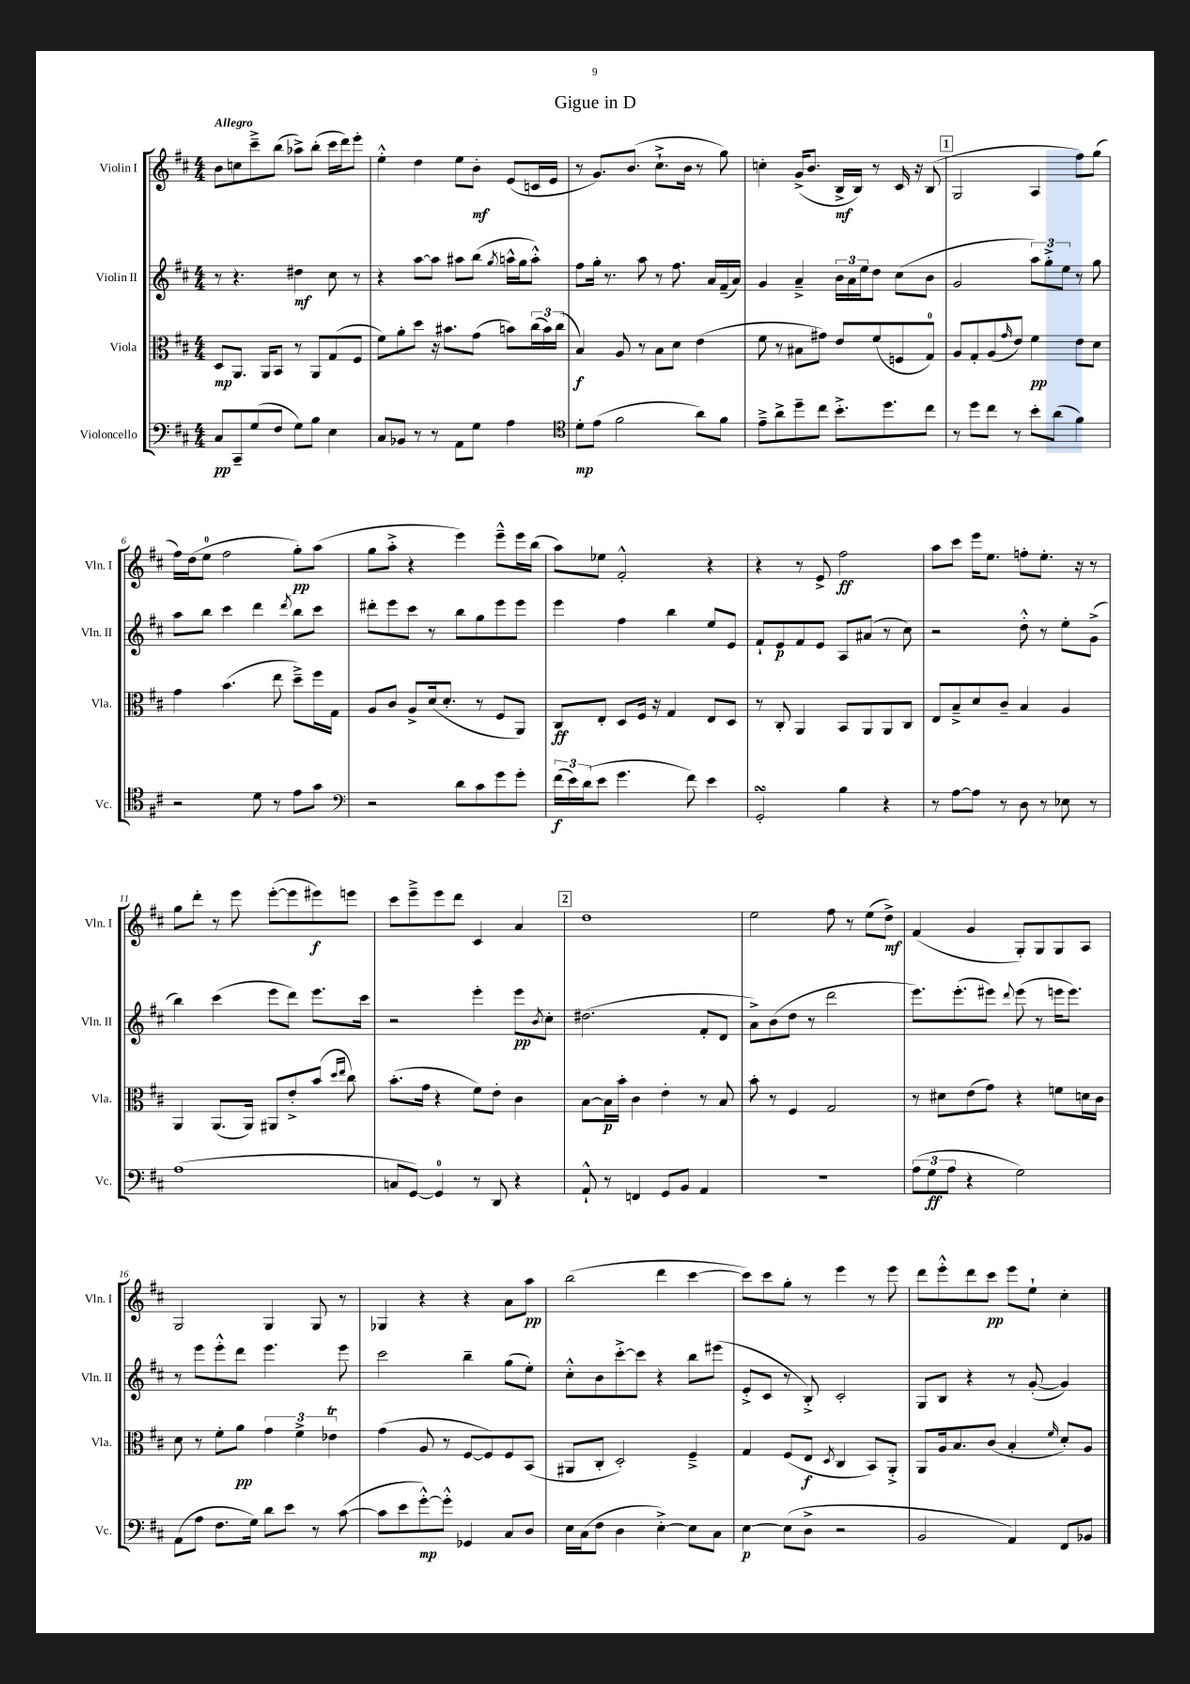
\header { title = "Gigue in D" }
<<
\new StaffGroup <<
\new Staff = "s0" \with { instrumentName = "Violin I" shortInstrumentName = "Vln. I" } {
    \clef treble \key d \major \numericTimeSignature \time 4/4 \tempo "Allegro"
    b'8 c''8 cis'''8---> b''8( aes''8->) b''8-.( cis'''16 d'''16) e'''8-. |
    e''4-.-^ d''4 e''8 b'8-.\mf e'8( c'16 e'16 |
    r8 g'8.) b'8.( cis''8.-!-> b'16 r8 g''8) |
    c''4-. g'16->( b'8. b16->\mf b16) r8 cis'16 r16 b8( |
    \mark \markup { \box "1" } g2 a4 fis''8) g''8( |
    fis''16) d''16( e''8-0 fis''2 g''8-.\pp) a''8( |
    g''8 a''8-.-> r4 e'''4) e'''8---^ e'''16 b''16( |
    a''8) ees''8 fis'2-.-^ r4 |
    r4 r8 e'8-> fis''2\ff |
    a''8 cis'''8 e'''16 e''8. f''8-. e''8.-. r16 r8 |
    g''8 d'''8-. r8 e'''8 e'''8~-.( e'''8 eis'''8\f) e'''8 |
    cis'''8 e'''8---> e'''8 d'''8 cis'4 a'4 |
    \mark \markup { \box "2" } d''1 |
    e''2 fis''8 r8 e''8( d''8->\mf) |
    fis'4( g'4 g8-.) g8 g8 a8 |
    g2 g4 g8 r8 |
    ges4 r4 r4 a'8 a''8\pp |
    b''2( d'''4 cis'''4~ |
    cis'''8) cis'''8 g''8-. r8 e'''4 r8 e'''8 |
    d'''8 e'''8-.-^ d'''8 cis'''8\pp e'''8 e''8-! cis''4-. \bar "|." |
}
\new Staff = "s1" \with { instrumentName = "Violin II" shortInstrumentName = "Vln. II" } {
    \clef treble \key d \major \numericTimeSignature \time 4/4
    r8 r4. dis''4\mf cis''8 r8 |
    r4 a''8~ a''8 ais''8 b''8( \acciaccatura { g''8 } a''16-^ g''16 a''8-.-^) |
    fis''8 g''16-. r8. a''8 r8 fis''8. a'16 fis'16--( a'16) |
    g'4 a'4---> \tuplet 3/2 { b'16 a'16 e''16 } d''8 cis''8( b'8 |
    \mark \markup { \box "1" } g'2 \tuplet 3/2 { a''8) g''8-.-> e''8 } r8 g''8 |
    a''8 b''8 cis'''4 d'''4 \acciaccatura { d'''8 } b''8 cis'''8 |
    dis'''8-. e'''8 cis'''8 r8 b''8 g''8 e'''8 e'''8 |
    e'''4 fis''4 b''4 e''8 e'8 |
    fis'8-! e'8\p fis'8 e'8 a8 ais'8( r8 cis''8) |
    r2 d''8-.-^ r8 e''8-. g'8->( |
    b''4) cis'''4( e'''8 d'''8) e'''8. cis'''16 |
    r2 e'''4-. e'''8\pp \acciaccatura { b'8 } cis''8-. |
    \mark \markup { \box "2" } dis''2.( fis'8-. d'8 |
    a'8->) b'8( d''8 r8 d'''2 |
    e'''8.) e'''8.-.( eis'''8) \appoggiatura { d'''8 } eis'''8( r8 e'''16 e'''8.) |
    r8 e'''8 e'''8-.-^ d'''8 e'''4. e'''8 |
    cis'''2 b''4-- g''8( e''8-.) |
    cis''8-.-^ b'8 cis'''8~-.-> cis'''8 r4 b''8 eis'''8( |
    e'8-.-> cis'8 r8 b8-.->) cis'2-. |
    g8 b8 r4 r8 g'8~-.( g'4) \bar "|." |
}
\new Staff = "s2" \with { instrumentName = "Viola" shortInstrumentName = "Vla." } {
    \clef alto \key d \major \numericTimeSignature \time 4/4
    d8\mp a,8. a,16 b,8 r8 a,8 g8( fis8 |
    fis'8) a'8-. d''8 r16 bis'8. g'8( b'8) \tuplet 3/2 { cis''16( b'16) cis''16( } |
    b4\f) a8 r8 b8 d'8 e'4( |
    fis'8 r8 bis8 gis'8) e'8 fis'8( f8 g8-0) |
    \mark \markup { \box "1" } a8 g8-. a8( \grace { g'16 } e'8) fis'4\pp e'8 d'8 |
    g'4 b'4.( e''8 d''8--->) fis''16 g16 |
    a8 cis'8 a8-> d'16( d'8.-. r8 fis8 a,8) |
    cis8\ff e8-. d8 fis16 r16 g4 e8 d8 |
    r8 cis8-. a,4 b,8 a,8 a,8 cis8 |
    e8 b8---> d'8 cis'8-- b4 a4 |
    a,4 a,8.( a,16) ais,8 e'8-.-> b'8( \grace { d''16 e''16 } cis''8) |
    b'8.-.( g'16 r4 fis'8) e'8-. cis'4 |
    \mark \markup { \box "2" } b8~ b16\p b'16-. cis'4 e'4-. r8 b8 |
    b'8-. r8 fis4 g2 |
    r8 dis'8 e'8( g'8) r4 f'8 d'16 cis'16 |
    d'8 r8 fis'8-. a'8\pp \tuplet 3/2 { g'4 fis'4-> ees'4\trill } |
    g'4( a8 r8 fis8~ fis8) fis8 b,8( |
    ais,8 cis8-. d2-.) fis4---> |
    g4 fis8( e8\f \acciaccatura { d8 } cis4 b,8) a,8-.-> |
    a,8 a16 b8. cis'8( b4-. \grace { fis'16 } d'8-.) a8 \bar "|." |
}
\new Staff = "s3" \with { instrumentName = "Violoncello" shortInstrumentName = "Vc." } {
    \clef bass \key d \major \numericTimeSignature \time 4/4
    cis8\pp cis,8-- g8( fis8 g8) b8 e4 |
    cis8 bes,8 r8 r8 a,8 g8 a4 |
    \clef tenor d'8-.\mp e'8( fis'2 a'8) fis'8 |
    e'8---> a'8-> d''8-- cis''8 b'8.-.-> d''8. cis''8 |
    \mark \markup { \box "1" } r8 d''8 cis''8 r8 b'8-. a'8( fis'4) |
    r2 d'8 r8 e'8 g'8 |
    \clef bass r2 d'8 cis'8 g'8 g'8-. |
    \tuplet 3/2 { fis'16\f( e'16) d'16( } e'8 g'4. fis'8) e'4 |
    g,2-.\turn b4 r4 |
    r8 a8~ a8 r8 d8 r8 ees8 r8 |
    a1( |
    c8 g,8~) g,4-0 r8 d,8 r4 |
    \mark \markup { \box "2" } a,8-!-^ r8 f,4 g,8 b,8 a,4 |
    R1 |
    \tuplet 3/2 { a8( g8\ff a8 } r4 g2) |
    a,8( a8 fis8. g16) d'8 e'8 r8 cis'8~( |
    cis'8 e'8 g'8~-.-^\mp) g'8-.-^ ges,4 cis8 d8 |
    e16 cis16( fis8 d4 e4~-.->) e8 cis8 |
    e4~\p e8( d8-> r2 |
    b,2 a,4) fis,8 bes,8 \bar "|." |
}
>>
>>
